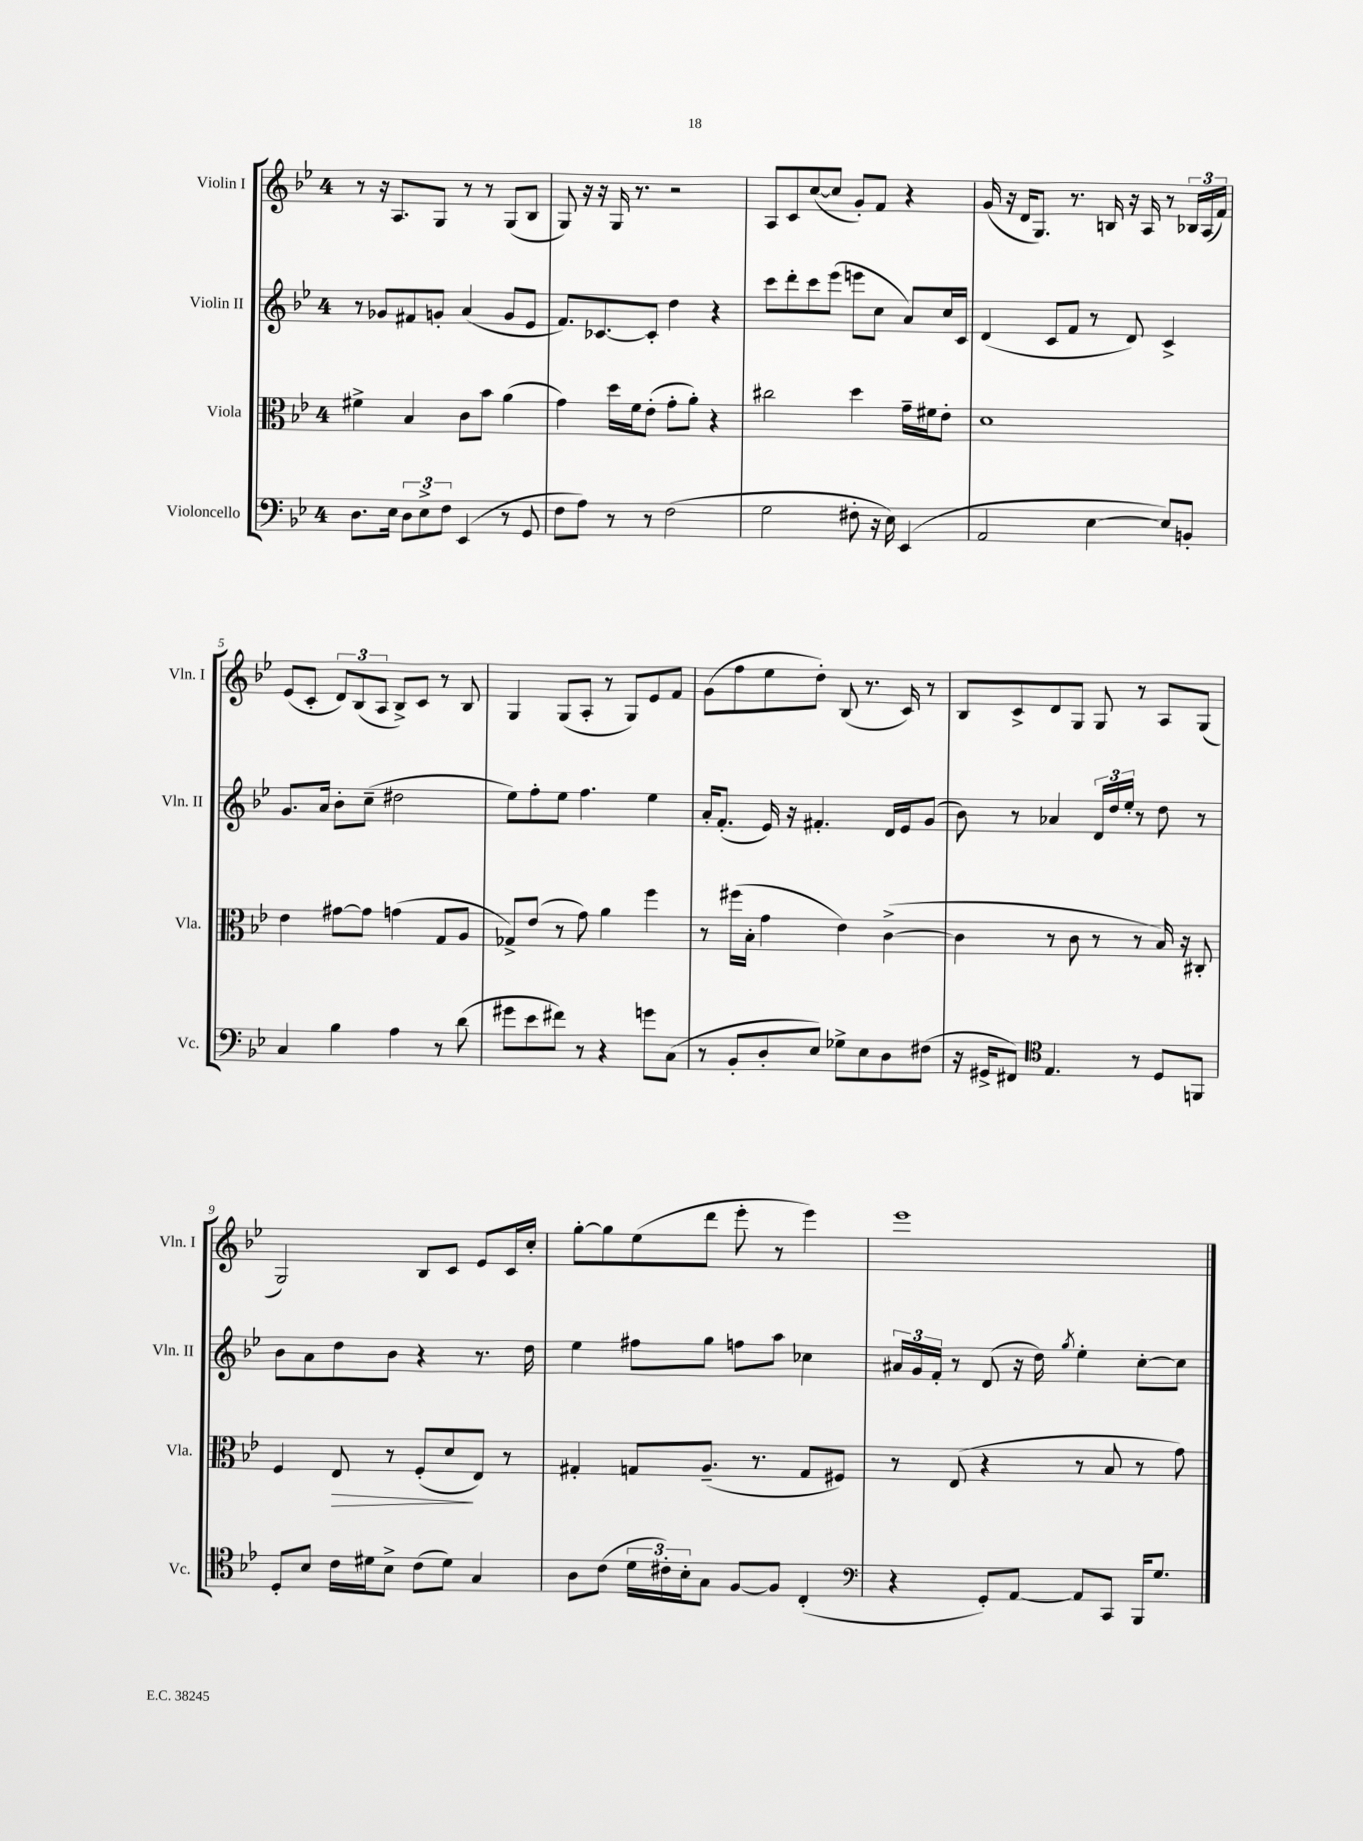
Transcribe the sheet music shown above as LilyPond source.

<<
\new StaffGroup <<
\new Staff = "s0" \with { instrumentName = "Violin I" shortInstrumentName = "Vln. I" } {
    \clef treble \key bes \major \once \override Staff.TimeSignature.style = #'single-digit \time 4/4
    r8 r16 a8. g8 r8 r8 g8( bes8 |
    g8) r16 r16 g16 r8. r2 |
    a8 c'8 c''8~( c''8 g'8-.) f'8 r4 |
    g'16( r16 d'16 g8.) r8. b16 r16 a16 r8 \tuplet 3/2 { bes16 a16( f'16) } |
    ees'8( c'8-. \tuplet 3/2 { d'8) bes8( a8 } bes8->) c'8 r8 bes8 |
    g4 g8( a8-. r8 g8) ees'8 f'8 |
    g'8( f''8 ees''8 d''8-.) bes8( r8. c'16) r8 |
    bes8 c'8-> d'8 g8 g8 r8 a8 g8( |
    g2) bes8 c'8 ees'8 c'16 c''16-. |
    g''8~-. g''8 ees''8( d'''8 ees'''8-. r8 ees'''4) |
    ees'''1 \bar "|." |
}
\new Staff = "s1" \with { instrumentName = "Violin II" shortInstrumentName = "Vln. II" } {
    \clef treble \key bes \major \once \override Staff.TimeSignature.style = #'single-digit \time 4/4
    r8 ges'8 fis'8 g'8-. a'4( g'8 ees'8 |
    f'8.) ces'8.~ ces'8-. d''4 r4 |
    c'''8 d'''8-. c'''8 ees'''8( e'''8 c''8 a'8) c''16 c'16 |
    d'4( c'8 f'8 r8 d'8) c'4-> |
    g'8. a'16 bes'8-. c''8--( dis''2 |
    ees''8) f''8-. ees''8 f''4. ees''4 |
    a'16-. f'8.-.( ees'16) r16 fis'4.-. d'16 ees'16 g'8( |
    bes'8) r8 aes'4 \tuplet 3/2 { d'16 d''16 ees''16-. } r8 d''8 r8 |
    bes'8 a'8 d''8 bes'8 r4 r8. d''16 |
    ees''4 fis''8 g''8 f''8 a''8 ces''4 |
    \tuplet 3/2 { ais'16 g'16 f'16-. } r8 d'8( r16 d''16) \acciaccatura { g''8 } ees''4-. c''8~-. c''8 \bar "|." |
}
\new Staff = "s2" \with { instrumentName = "Viola" shortInstrumentName = "Vla." } {
    \clef alto \key bes \major \once \override Staff.TimeSignature.style = #'single-digit \time 4/4
    fis'4-> bes4 c'8 bes'8 a'4( |
    g'4) d''16 f'16 ees'8-.( g'8-. a'8-.) r4 |
    cis''2 d''4 g'16-- fis'16 ees'8-. |
    d'1 |
    ees'4 gis'8~ gis'8 g'4( g8 a8 |
    ges8->) ees'8( r8 g'8) a'4 f''4 |
    r8 fis''16( bes16-. g'4 ees'4) c'4~->( |
    c'4 r8 c'8 r8 r8 bes16) r16 cis8-. |
    f4 ees8\> r8 f8-.( d'8\! ees8) r8 |
    gis4-. g8 a8.--( r8. g8 fis8) |
    r8 ees8( r4 r8 bes8 r8 g'8) \bar "|." |
}
\new Staff = "s3" \with { instrumentName = "Violoncello" shortInstrumentName = "Vc." } {
    \clef bass \key bes \major \once \override Staff.TimeSignature.style = #'single-digit \time 4/4
    d8. ees16 \tuplet 3/2 { d8 ees8-> f8 } ees,4( r8 g,8 |
    f8 a8) r8 r8 f2( |
    g2 fis8-. r16 ees16) ees,4( |
    a,2 ees4~ ees8) b,8-. |
    c4 bes4 a4 r8 d'8( |
    gis'8 ees'8 fis'8) r8 r4 g'8 c8( |
    r8 bes,8-. d8-. ees8) ges8-> ees8 d8 fis8( |
    r16 gis,16-> fis,8) \clef tenor ees4. r8 d8 f,8 |
    d8-. bes8 c'16 dis'16 bes8-> c'8( dis'8) g4 |
    a8 c'8( \tuplet 3/2 { d'16 cis'16-.) bes16-. } g8 f8~ f8 c4-.( |
    \clef bass r4 g,8-.) a,8~ a,8 c,8 bes,,16 g8. \bar "|." |
}
>>
>>
